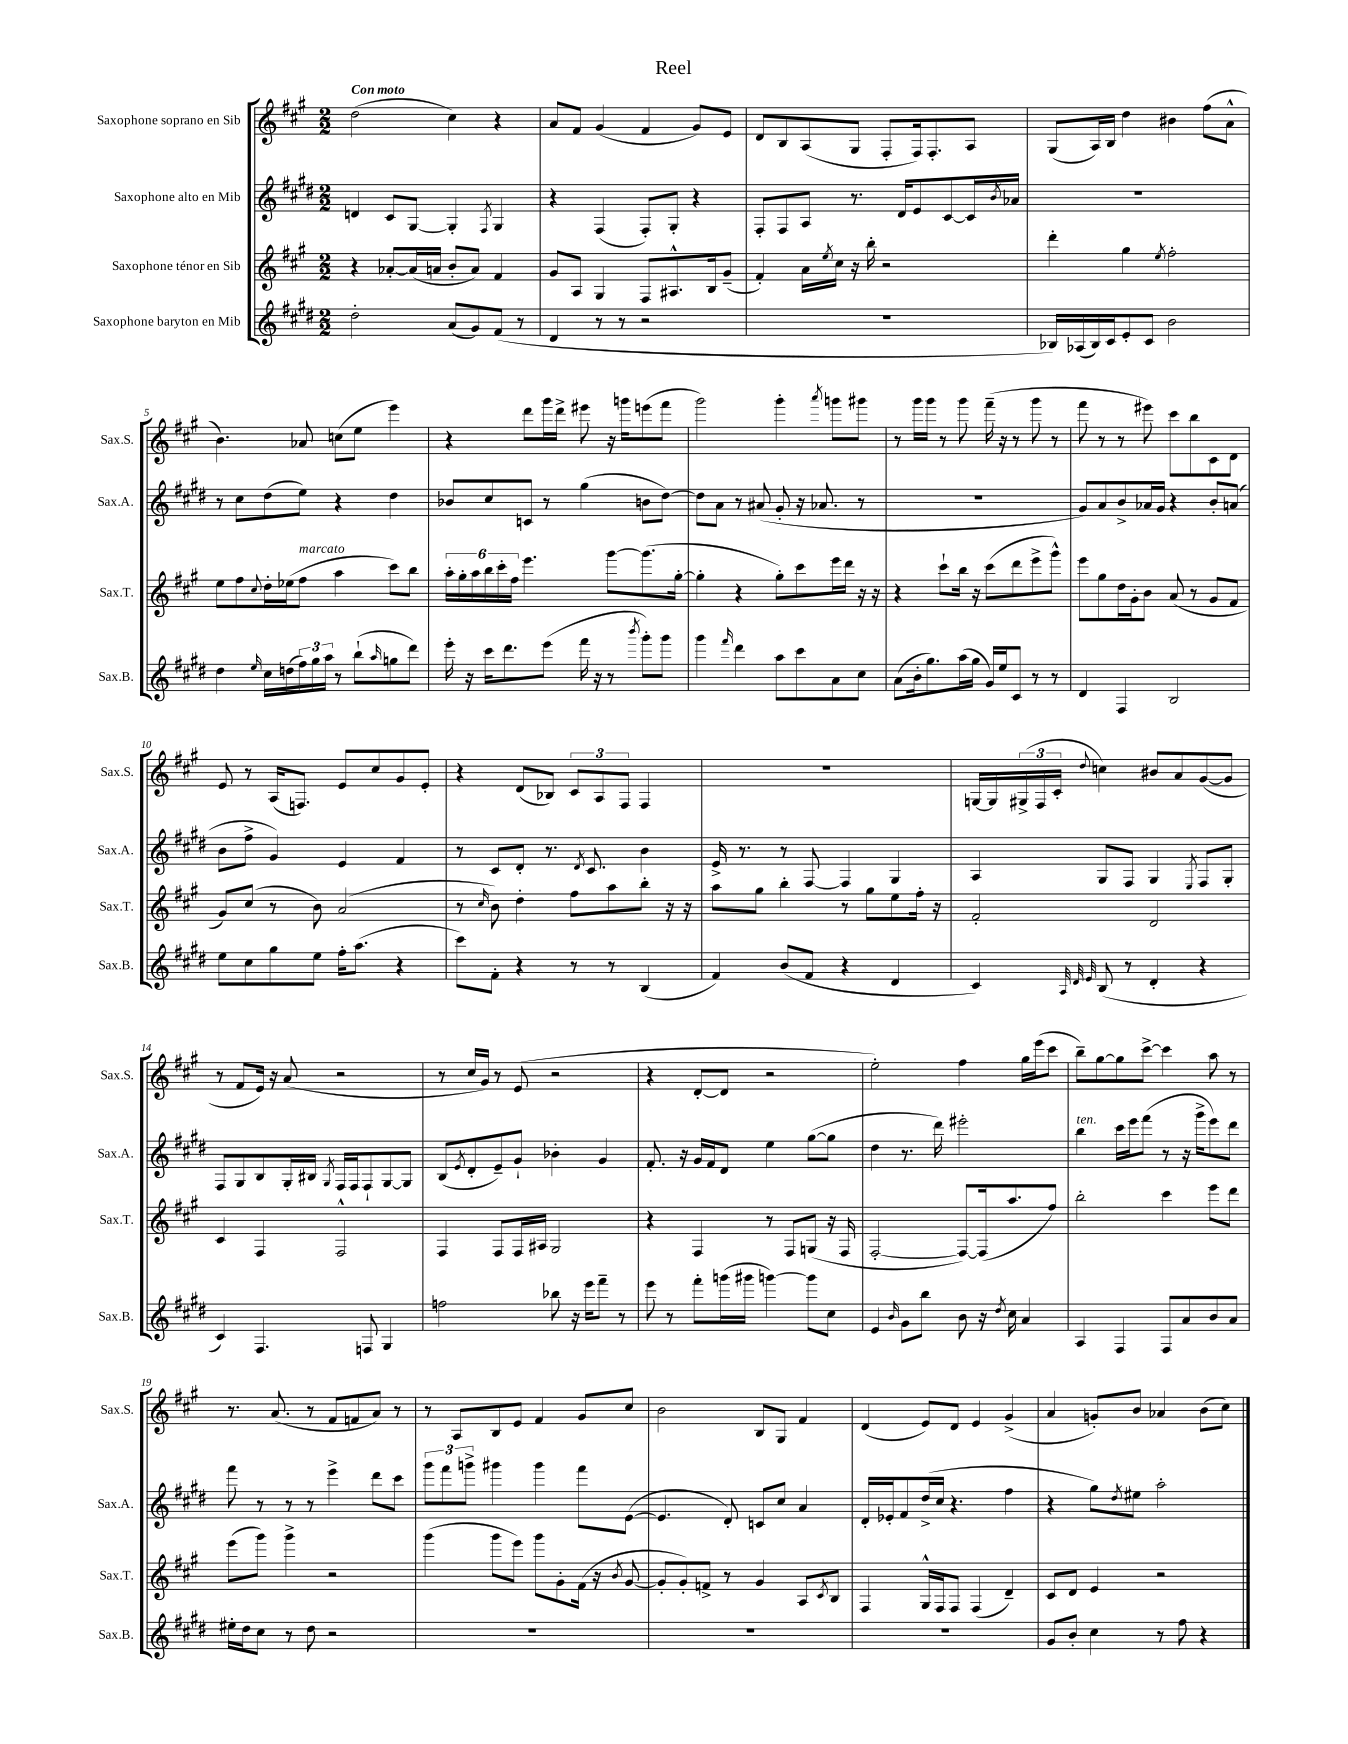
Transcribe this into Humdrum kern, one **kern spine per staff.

**kern	**kern	**kern	**kern
*part4	*part3	*part2	*part1
*staff4	*staff3	*staff2	*staff1
*I"Saxophone baryton en Mib	*I"Saxophone ténor en Sib	*I"Saxophone alto en Mib	*I"Saxophone soprano en Sib
*I'Sax.B.	*I'Sax.T.	*I'Sax.A.	*I'Sax.S.
*clefG2	*clefG2	*clefG2	*clefG2
*k[f#c#g#d#]	*k[f#c#g#]	*k[f#c#g#d#]	*k[f#c#g#]
*M2/2	*M2/2	*M2/2	*M2/2
=1	=1	=1	=1
!	!	!	!LO:TX:a:B:t=Con moto
2dd#'\	4r	4dn/	(2dd\
.	[8a-X'/L	8c#/L	.
.	(16a-/L]	[8G#/J	.
.	16an/JJ	.	.
(8a/L	8b'/L	4G#'/]	4cc#\)
8g#/)	8a/J)	.	.
.	.	8qF#/	.
(8f#/J	4f#/	4G#/	4r
8r	.	.	.
=2	=2	=2	=2
4d#/	8g#/L	4r	8a/L
.	8A/J	.	8f#/J
8r	4G#/	(4F#/	(4g#/
8r	.	.	.
2r	8F#/L	8F#'/L)	4f#/
.	8.A#X^^/	8G#'/J	.
.	.	4r	8g#/L)
.	16B/k	.	.
.	(8g#~/J	.	8e/J
=3	=3	=3	=3
1r	4f#'/)	8F#'/L	8d/L
.	.	8F#/	8B/
.	16a\LL	8A/J	(8A/
.	8qee/	.	.
.	16cc#\JJ	.	.
.	16r	8.r	8G#/J
.	16bb'\	.	.
.	2r	.	8F#'/L
.	.	16d#/KL	.
.	.	8e/	16F#/k)
.	.	.	8.F#'/
.	.	[8c#/	.
.	.	16c#/L]	8A/J
.	.	8qb/	.
.	.	16a-X/JJ	.
=4	=4	=4	=4
16B-X/LL)	4ddd'\	1r	(8G#/L
(16A-X/	.	.	.
16B-/)	.	.	16A/L)
16c#/J	.	.	16B/JJ
8e'/	4gg#\	.	4dd\
8c#/J	.	.	.
.	8qee/	.	.
2b\	2ff#'\	.	4b#X\
.	.	.	(8ff#\L
.	.	.	8a^^\J
!!LO:LB:g=z
=5	=5	=5	=5
4dd#\	8ee\L	8r	4.b\)
.	8ff#\	8cc#\L	.
16qqee/	8qqcc#/	.	.
16cc#\LL	16dd'\L	(8dd#\	.
(16ddn\	(16ee-X\J	.	.
!	!LO:TX:a:i:t=marcato	!	!
24ff#\)	8ff#\J	8ee\J)	8a-X/
24gg#\	.	.	.
24aa\JJ	.	.	.
8r	4aa\	4r	(8ccn\L
(8bb`\L	.	.	8ee\J
16qqaa/	.	.	.
8ggn\	8ccc#\L)	4dd#\	4eee\)
8ddd#\J)	8bb\J	.	.
=6	=6	=6	=6
16eee'\	24aa'\LL	8b-X/L	4r
.	24gg#'\	.	.
16r	.	.	.
.	24aa\	.	.
16ccc#\KL	24bb\	8cc#/	.
.	24ccc#'\	.	.
8.ddd#\	.	.	.
.	24ff#\JJ	.	.
.	4.eee\	8cn/J	8ddd\L
(8eee\J	.	8r	16ggg#\L
.	.	.	16ddd^\JJ
16fff#\	.	(4gg#\	8eee#X\
16r	.	.	.
8r	[8ggg#\L	.	16r
.	.	.	16gggn\KL
8qbbb/	.	.	.
8ggg#'\L)	(8.ggg#\]	8bn\L	(8eeen\
8ggg#\J	.	[8dd#\J)	8fff#\J
.	[16gg#'\Jk	.	.
=7	=7	=7	=7
4ggg#\	4gg#'\]	8dd#\L]	2ggg#\)
.	.	8a\J	.
16qqfff#/	.	.	.
4ddd#\	4r	8r	.
.	.	(8a#X/	.
8aa\L	8gg#'\L)	8g#'/	4ggg#'\
8ccc#\	8ccc#\	16r	.
.	.	8.a-X/	.
.	.	.	8qaaa/
8a\	16eee\L	.	8gggn\L
.	16ddd\JJ	.	.
8cc#\J	16r	8r	8ggg#X\J
.	16r	.	.
=8	=8	=8	=8
(8a\L	4r	1r	8r
16b'\k	.	.	16ggg#\LL
8.gg#\)	.	.	16ggg#\JJ
.	8ccc#`\L	.	8r
(16aa\L	16bb\Jk	.	8ggg#\
16gg#\JJ	16r	.	.
16g#/LL)	(8ccc#\L	.	(16fff#~\
16ee/J	.	.	16r
8c#/J	8ddd\	.	8r
8r	8eee^\	.	8ggg#\
8r	8ggg#^^\J)	.	8r
=9	=9	=9	=9
4d#/	8eee\L	8g#/L)	8fff#\
.	8gg#\	8a/	8r
4F#/	16dd\L	8b^/	8r
.	16g#'\J	.	.
.	8b\J	16a-X/L	8eee#X\)
.	.	16g#/JJ	.
2B/	(8a/	4r	8ccc#\L
.	8r	.	8bb\
.	8g#/L	8b'/L	8c#\
.	8f#/J	(8an/J	8d\J
!!LO:LB:g=z
=10	=10	=10	=10
8ee\L	8g#/L)	8b\L	8e/
8cc#\	(8cc#/J	8ff#^\J	8r
8gg#\	8r	4g#/)	(16A/KL
.	.	.	8.Fn/J)
8ee\J	8b\)	.	.
16ff#'\KL	(2a/	4e/	8e/L
(8.aa\J	.	.	.
.	.	.	8cc#/
4r	.	4f#/	8g#/
.	.	.	8e'/J
=11	=11	=11	=11
8ccc#\L)	8r	8r	4r
.	16qqcc#/	.	.
8f#'\J	8b\)	8c#/L	.
4r	4dd'\	8d#'/J	(8d/L
.	.	8.r	8B-X/J)
8r	8ff#\L	.	12c#/L
.	.	8qd#/	.
.	.	8.c#/	.
.	.	.	12A/
8r	8aa\	.	.
.	.	.	12F#/J
(4B/	8bb'\J	4b\	4F#/
.	16r	.	.
.	16r	.	.
=12	=12	=12	=12
4f#/)	8aa\L	16e^/	1r
.	.	8.r	.
.	8gg#\J	.	.
(8b/L	4bb'\	8r	.
8f#/J	.	[8F#/	.
4r	8r	4F#/]	.
.	8gg#\L	.	.
4d#/	8ee\	4G#/	.
.	16ff#'\Jk	.	.
.	16r	.	.
=13	=13	=13	=13
4c#/)	2f#'/	4A/	[16Gn/LL
.	.	.	16G/]
.	.	.	(24G#X^/
.	.	.	24F#/
.	.	.	24c#'/JJ
32qqA/	.	.	.
32qqd#/	.	.	.
32qqe/	.	.	8qqdd/
(8B/	.	8G#/L	4ccn\)
8r	.	8F#/J	.
4d#'/	2d/	4G#/	8b#X/L
.	.	.	8a/
.	.	8qE/	.
4r	.	8F#/L	([8g#/
.	.	8G#'/J	8g#/J]
!!LO:LB:g=z
=14	=14	=14	=14
4c#/)	4c#/	8F#/L	8r
.	.	8G#/	8f#/L
4.F#/	4F#/	8B/	16e/Jk)
.	.	.	16r
.	.	16G#'/L	(8a/
.	.	16B#X/JJ	.
.	.	8qG#/	.
.	2F#^^/	16F#/LL	2r
.	.	16F#/J	.
8Fn/	.	8F#`/	.
4G#/	.	[8G#/	.
.	.	8G#/J]	.
=15	=15	=15	=15
2ffn\	4F#/	(8B/L	8r
.	.	8qe/	.
.	.	8d#'/	16cc#/LL
.	.	.	16g#/JJ)
.	8F#/L	8e~/)	8r
.	16F#/L	8g#`/J	(8e/
.	16A#X/JJ	.	.
8bb-X\	2G#/	4b-X'\	2r
16r	.	.	.
16eee\KL	.	.	.
8fff#~\J	.	4g#/	.
8r	.	.	.
=16	=16	=16	=16
8eee\	4r	8.f#'/	4r
8r	.	.	.
.	.	16r	.
8fff#'\L	4F#/	16g#/LL	[8d'/L
.	.	16f#/J	.
(16gggn\L	.	8d#/J	8d/J]
16ggg#X\JJ	.	.	.
[4gggn\)	8r	4ee\	2r
.	8F#/L	.	.
8ggg\L]	(8Gn/J	([8gg#\L	.
8cc#\J	16r	8gg#\J]	.
.	16F#/	.	.
=17	=17	=17	=17
4e/	[2F#'/	4dd#\	2ee'\)
16qqb/	.	.	.
8g#\L	.	8.r	.
8bb\J	.	.	.
.	.	16ddd#\)	.
8b\	8F#/L_)	2eee#X'\	4ff#\
16r	(16F#/k]	.	.
8qdd#/	.	.	.
16cc#\	8.aa/	.	.
4a/	.	.	16gg#\LL
.	.	.	(16eee\J
.	8ff#/J)	.	8ccc#\J
=18	=18	=18	=18
!	!	!LO:TX:a:i:t=ten.	!
4A/	2bb'\	4bb\	8bb~\L)
.	.	.	[8gg#\
4F#/	.	16ccc#\LL	8gg#\]
.	.	16eee\J	.
.	.	(8fff#\J	[8ccc#^\J
8F#/L	4ccc#\	8r	4ccc#\]
8a/	.	16r	.
.	.	16ggg#^\KL	.
8b/	8eee\L	8eee\)	8aa\
8a/J	8ddd\J	8ddd#\J	8r
!!LO:LB:g=z
=19	=19	=19	=19
16ee#X'\LL	(8eee\L	8fff#\	8.r
16dd#\J	.	.	.
8cc#\J	8ggg#\J)	8r	.
.	.	.	(8.a/
8r	4ggg#^\	8r	.
8dd#\	.	8r	8r
2r	2r	4eee^\	8f#/L
.	.	.	8fn/
.	.	8ddd#\L	8a/J)
.	.	8ccc#\J	8r
=20	=20	=20	=20
1r	(4ggg#\	12ggg#\L	8r
.	.	12fff#\	.
.	.	.	8A/L
.	.	12gggn^\J	.
.	8ggg#\L	4ggg#X\	8B/
.	8eee\J)	.	8e/J
.	8ggg#\L	4ggg#\	4f#/
.	8g#'\	.	.
.	(16f#\Jk	8fff#\L	8g#/L
.	16r	.	.
.	8qb/	.	.
.	[8g#/	([8e\J	8cc#/J
=21	=21	=21	=21
1r	8g#'/L]	4.e/]	2b\
.	8g#'/)	.	.
.	8fn^/J	.	.
.	8r	8d#'/)	.
.	4g#/	8cn/L	8B/L
.	.	8cc#/J	8G#/J
.	8A/L	4a/	4f#/
.	8qc#/	.	.
.	8B/J	.	.
=22	=22	=22	=22
1r	4F#/	16d#'/LL	(4d/
.	.	16e-X'/J	.
.	.	8f#/	.
.	16G#^^/LL	(16dd#^/L	8e/L)
.	16F#/J	16cc#/JJ	.
.	8F#/J	4.r	8d/J
.	(4F#/	.	4e/
.	4d~/)	4ff#\	(4g#^/
=23	=23	=23	=23
8g#/L	8c#/L	4r	4a/
8b'/J	8d/J	.	.
4cc#\	4e/	8gg#\L)	8gn'/L)
.	.	8qdd#/	.
.	.	8ee#X\J	8b/J
8r	2r	2aa'\	4a-X/
8ff#\	.	.	.
4r	.	.	(8b\L
.	.	.	8cc#\J)
==	==	==	==
*-	*-	*-	*-
